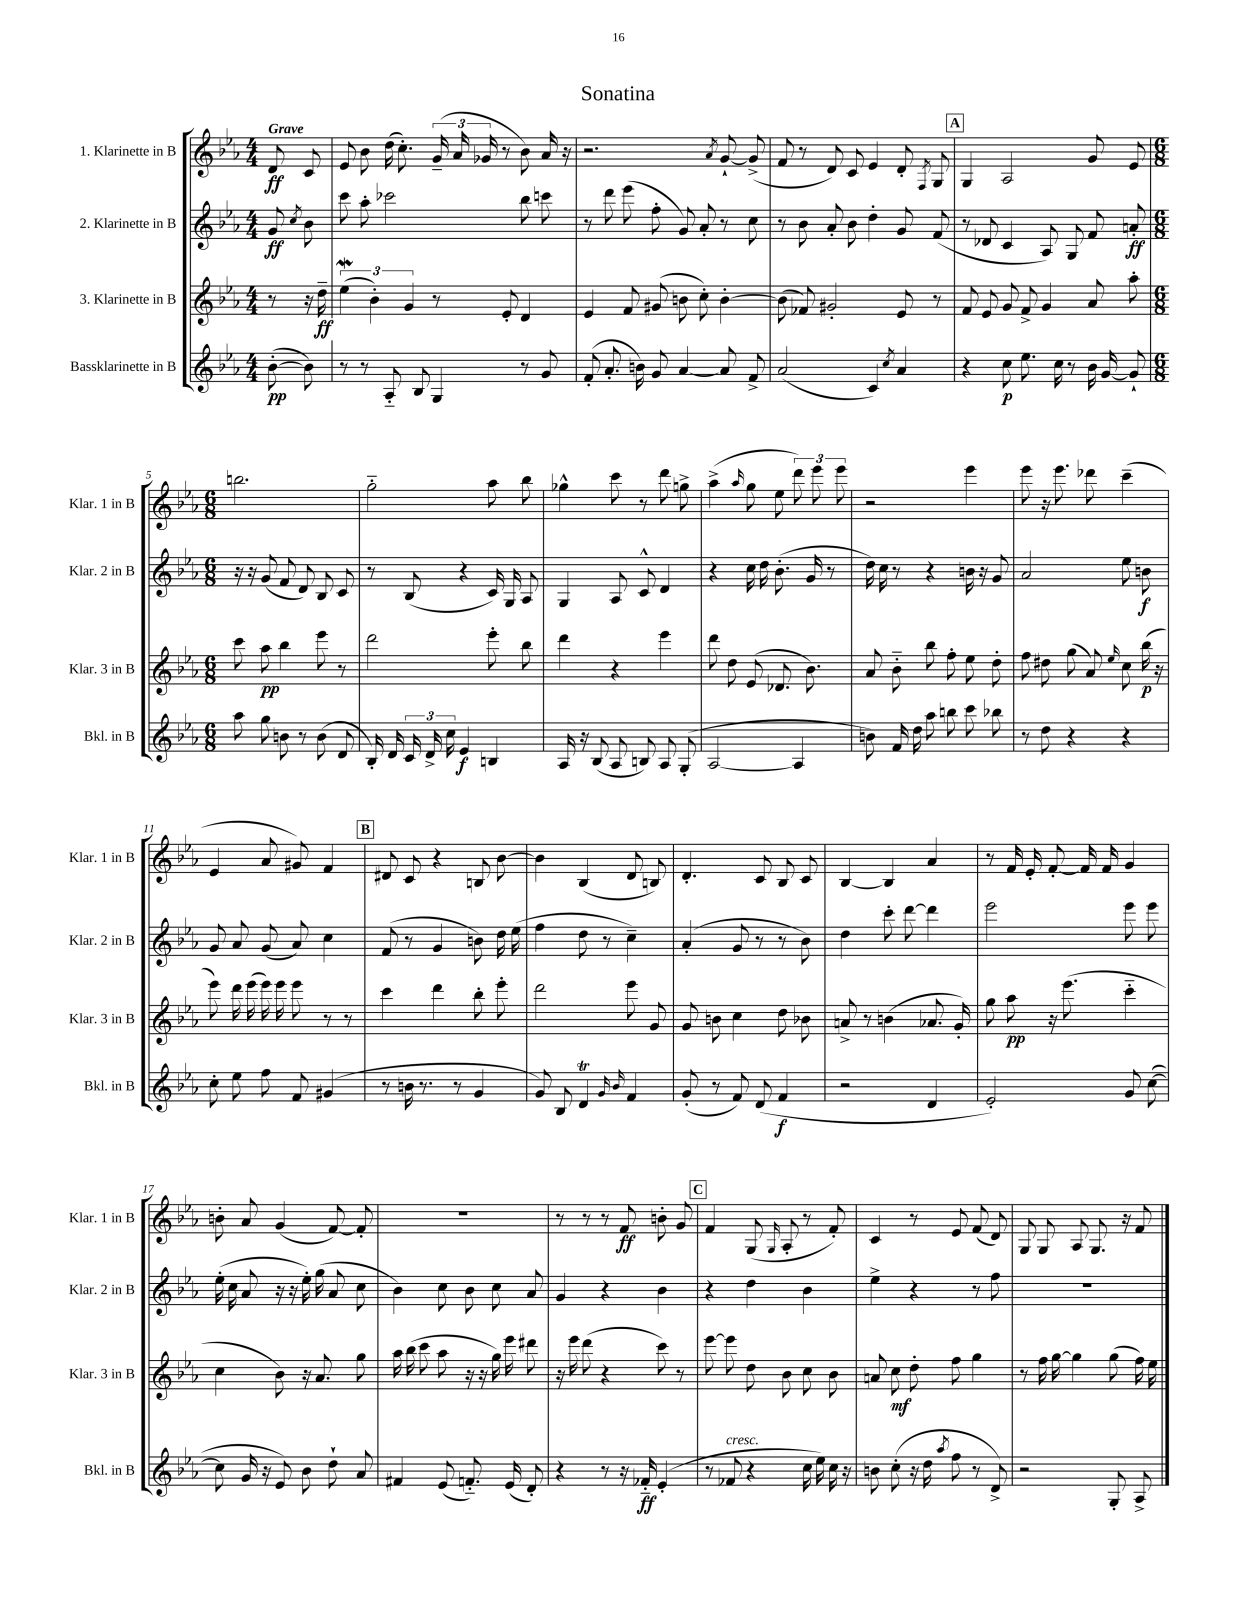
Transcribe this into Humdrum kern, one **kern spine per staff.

**kern	**kern	**kern	**kern
*staff4	*staff3	*staff2	*staff1
*clefG2	*clefG2	*clefG2	*clefG2
*k[b-e-a-]	*k[b-e-a-]	*k[b-e-a-]	*k[b-e-a-]
*M4/4	*M4/4	*M4/4	*M4/4
([8b-'\	8r	8g/	8d/
.	.	8qcc/	.
8b-\])	16r	8b-\	8c/
.	16dd~\	.	.
=	=	=	=
8r	(6ee-\	8ccc\	8e-/
8r	.	8aa-'\	8b-\
.	6b-'\)	.	.
8A-'~/	.	2ccc-\	(16dd\
.	.	.	8.cc'\)
.	6g/	.	.
8B-/	.	.	.
4G/	8r	.	(24g~/
.	.	.	24a-/
.	.	.	24g-/
.	8e-'/	.	8r
8r	4d/	8bb-\	8b-\)
8g/	.	8ccc\	16a-/
.	.	.	16r
=	=	=	=
(8f'/	4e-/	8r	2.r
8.a-'/	.	8ddd\	.
.	8f/	(8eee-\	.
16b\)	.	.	.
8g/	(8g#/	8ff'\	.
[4a-/	8b\	8g/)	.
.	8cc'\)	8a-'/	.
.	.	.	8qa-/
8a-/]	[4b'\	8r	[8g`/
8f^/	.	8cc\	(8g^/]
=	=	=	=
(2a-/	(8b\]	8r	8f/
.	8f-/)	8b-\	8r
.	2g#'/	8a-'/	8d/)
.	.	8b-\	8c/
4c/)	.	4dd'\	4e-/
8qcc/	.	.	.
4a-/	8e-/	8g/	8d'/
.	.	.	8qF/
.	8r	(8f/	8G/
=	=	=	=
4r	8f/	8r	4G/
.	8e-/	8d-/	.
8cc\	8g/	4c/	2A-/
8.ee-\	8f^/	.	.
.	4g/	8A-/)	.
16cc\	.	.	.
8r	.	8G/	.
16b-\	8a-/	8f/	8g/
[16g/	.	.	.
8g`/]	8aa-'\	8a'/	8e-/
=	=	=	=
*M6/8	*M6/8	*M6/8	*M6/8
8aa-\	8ccc\	16r	2.bb\
.	.	16r	.
8gg\	8aa-\	(8g/	.
8b\	4bb-\	8f/	.
8r	.	8d/)	.
(8b\	8eee-\	8B-/	.
8d/	8r	8c/	.
=	=	=	=
16B-'/)	2ddd\	8r	2gg'~\
16d/	.	.	.
24c/	.	(8B-/	.
24d^/	.	.	.
24cc\	.	.	.
4e-/	.	4r	.
4B/	8eee-'\	16c/)	8aa-\
.	.	16G/	.
.	8bb-\	8A-/	8bb-\
=	=	=	=
16A-/	4ddd\	4G/	4gg-^^\
16r	.	.	.
(8B-/	.	.	.
8A-/	4r	8A-/	8ccc\
8B/)	.	8c^^/	8r
8A-/	4eee-\	4d/	8ddd\
(8G'/	.	.	8gg^\
=	=	=	=
[2A-/	8ddd\	4r	(4aa-^\
.	8dd\	.	.
.	.	.	16qqaa-/
.	(8e-/	16cc\	8gg\
.	.	16dd\	.
.	8.d-/	(8.b-'\	8ee-\
4A-/]	.	.	12ddd\)
.	8.b-\)	16g/	.
.	.	.	12eee-\
.	.	8r	.
.	.	.	12eee-\
=	=	=	=
8b\)	8a-/	16dd\)	2r
.	.	16cc\	.
16f/	8b-'~\	8r	.
16dd\	.	.	.
8aa-\	8bb-\	4r	.
8bb\	8ff'\	.	.
8ccc\	8ee-\	16b\	4eee-\
.	.	16r	.
8bb-\	8dd'\	8g/	.
=	=	=	=
8r	8ff\	2a-/	8eee-\
8dd\	8dd#\	.	16r
.	.	.	8.eee-\
4r	(8gg\	.	.
.	8a-/)	.	8ddd-\
.	16qqee-/	.	.
4r	8cc\	8ee-\	(4ccc~\
.	(16bb-\	8b\	.
.	16r	.	.
=	=	=	=
8cc'\	8eee-\)	8g/	4e-/
8ee-\	16ddd\	8a-/	.
.	(16eee-\	.	.
8ff\	16eee-\)	(8g/	8a-/
.	16eee-\	.	.
8f/	8eee-\	8a-/)	8g#/)
(4g#/	8r	4cc\	4f/
.	8r	.	.
=	=	=	=
8r	4ccc\	(8f/	8d#/
16b\	.	8r	8c/
8.r	.	.	.
.	4ddd\	4g/	4r
8r	.	.	.
4g/	8bb-'\	8b\)	8B/
.	8eee-'\	16dd\	[8b-\
.	.	(16ee-\	.
=	=	=	=
8g/)	2ddd\	4ff\	4b-\]
8B-/	.	.	.
4d/	.	8dd\	(4B-/
.	.	8r	.
16qqg/	.	.	.
16qqb-/	.	.	.
4f/	8eee-\	4cc~\)	8d/
.	8g/	.	8B/)
=	=	=	=
(8g'/	8g/	(4a-'/	4.d'/
8r	8b\	.	.
8f/)	4cc\	8g/	.
(8d/	.	8r	8c/
4f/	8dd\	8r	8B-/
.	8b-\	8b-\)	8c/
=	=	=	=
2r	8a^/	4dd\	[4B-/
.	8r	.	.
.	(4b\	8ccc'\	4B-/]
.	.	[8ddd\	.
4d/	8.a-/	4ddd\]	4a-/
.	16g'/)	.	.
=	=	=	=
2e-'/)	8gg\	2eee-\	8r
.	8aa-\	.	16f/
.	.	.	16e-'/
.	16r	.	[8f'/
.	(8.eee-\	.	.
.	.	.	16f/]
.	.	.	16f/
8g/	4ccc'~\	8eee-\	4g/
([8cc\	.	8eee-\	.
=	=	=	=
8cc\]	4cc\	(16ee-'\	8b'\
.	.	16cc\	.
16g/	.	8a-/	8a-/
16r	.	.	.
8e-/)	8b-\)	16r	(4g/
.	.	16r	.
8b-\	16r	16ee-'\)	.
.	8.a-/	(16gg\	.
8dd`\	.	8a-/	[8f/)
8a-/	8gg\	8cc\	8f'/]
=	=	=	=
4f#/	16aa-\	4b-\)	2.r
.	(16bb-\	.	.
.	8ccc\	.	.
(8e-/	8aa-\	8cc\	.
8.f'~/)	16r	8b-\	.
.	16r	.	.
.	16gg\)	8cc\	.
(16e-/	16eee-\	.	.
8d'/)	8ddd#\	8a-/	.
=	=	=	=
4r	16r	4g/	8r
.	16eee-\	.	.
.	(8ddd\	.	8r
8r	4r	4r	8r
16r	.	.	8f/
16f-'~/	.	.	.
(4e-'/	8ccc\)	4b-\	8b'\
.	8r	.	8g/
=	=	=	=
8r	[8eee-\	4r	4f/
8f-/	8eee-\]	.	.
4r	8dd\	4dd\	(8G/
.	.	.	16qqG/
.	8b-\	.	8A-'/
16cc\	8cc\	4b-\	8r
16ee-\)	.	.	.
16cc\	8b-\	.	8f'/)
16r	.	.	.
=	=	=	=
8b\	8a/	4ee-^\	4c/
(8cc'\	8cc\	.	.
16r	8dd'\	4r	8r
16dd\	.	.	.
8qaa-/	.	.	.
8ff\	8ff\	.	8e-/
8r	4gg\	8r	(8f/
8d^/)	.	8ff\	8d/)
=	=	=	=
2r	8r	2.r	8G/
.	16ff\	.	8G/
.	[16gg\	.	.
.	4gg\]	.	8A-/
.	.	.	8.G/
8G'/	(8gg\	.	.
.	.	.	16r
8A-^/	16ff\)	.	8f/
.	16ee-\	.	.
==	==	==	==
*-	*-	*-	*-
